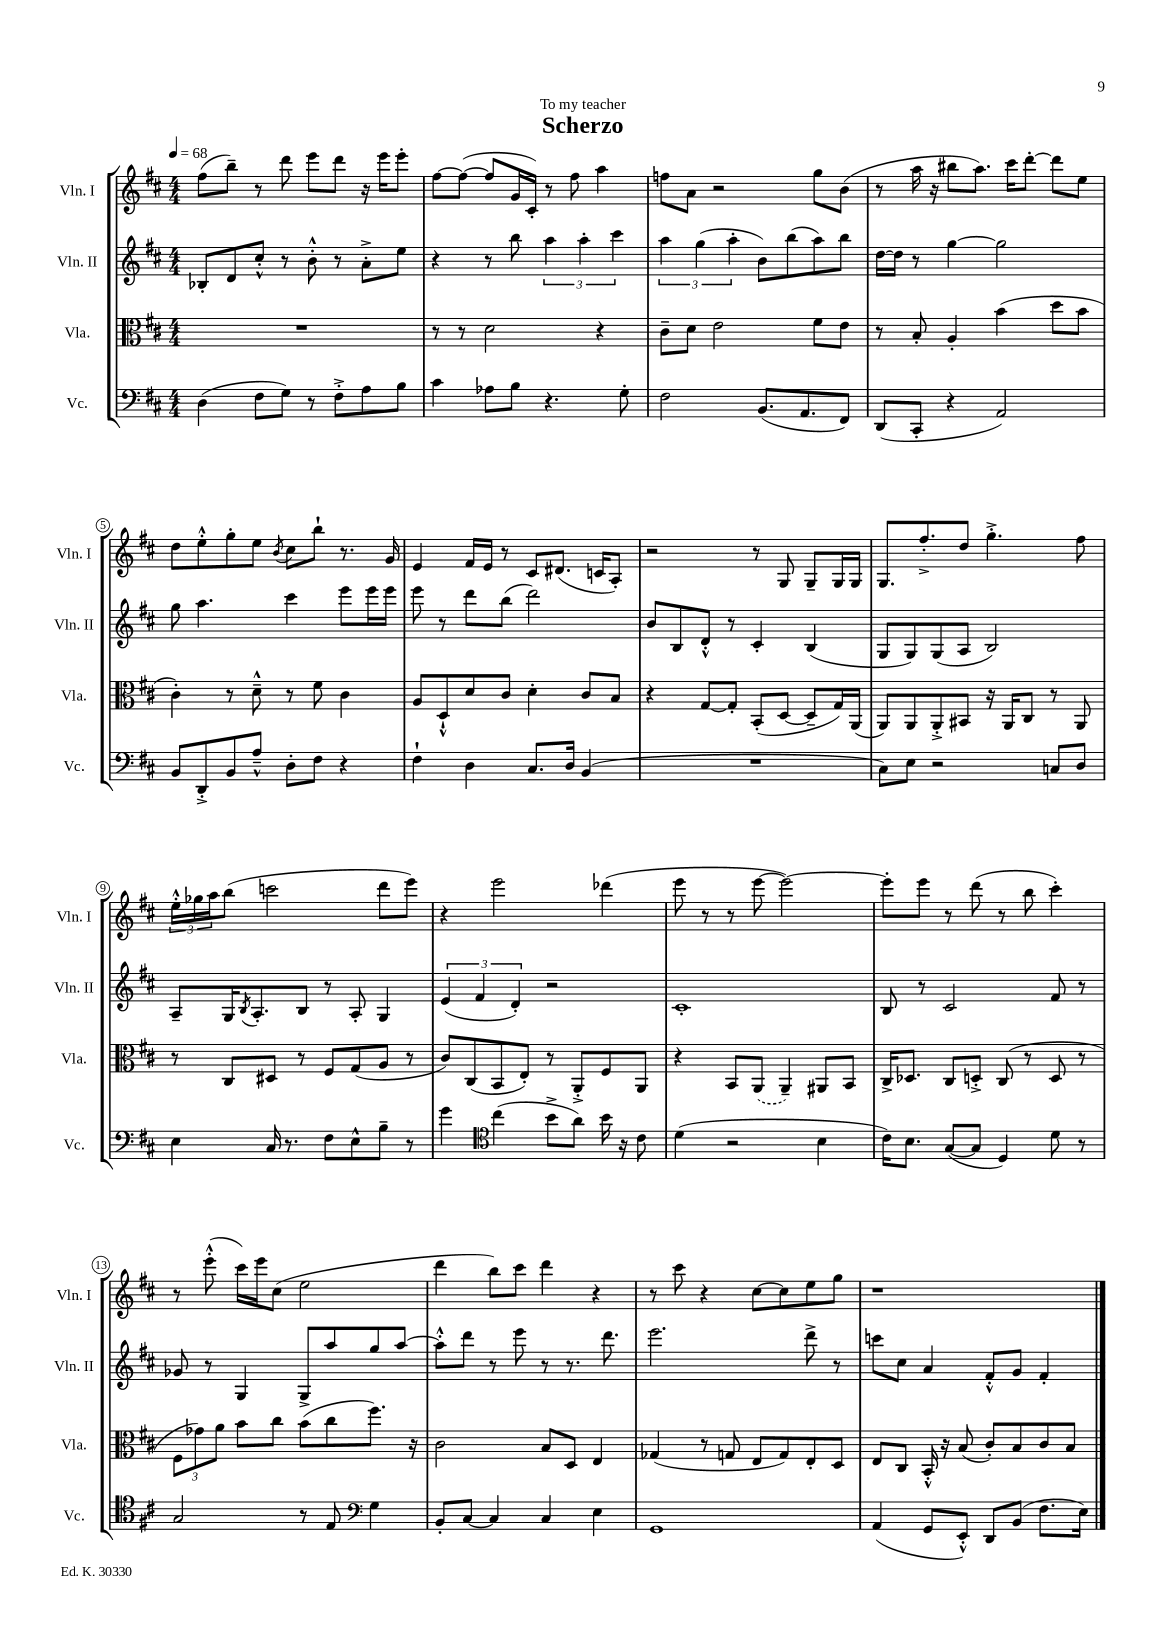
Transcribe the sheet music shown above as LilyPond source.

\header { title = "Scherzo" dedication = "To my teacher" }
<<
\new StaffGroup <<
\new Staff = "s0" \with { instrumentName = "Vln. I" shortInstrumentName = "Vln. I" } {
    \clef treble \key d \major \numericTimeSignature \time 4/4 \tempo 4 = 68
    fis''8( b''8--) r8 d'''8 e'''8 d'''8 r16 e'''16 e'''8-. |
    fis''8~ fis''8~( fis''8 g'16 cis'16-.) r8 fis''8 a''4 |
    f''8 a'8 r2 g''8 b'8( |
    r8 a''16 r16 bis''8 a''8.) cis'''16 d'''8~-. d'''8 e''8 |
    d''8 e''8-.-^ g''8-. e''8 \acciaccatura { b'8 } cis''8 b''8-! r8. g'16 |
    e'4 fis'16 e'16 r8 cis'8 dis'8.( c'16 a8-.) |
    r2 r8 g8 g8-- g16 g16 |
    g8. fis''8.-.-> d''8 g''4.-.-> fis''8 |
    \tuplet 3/2 { e''16-.-^ ges''16 a''16 } b''8( c'''2 d'''8 e'''8) |
    r4 e'''2 des'''4( |
    e'''8 r8 r8 e'''8~ e'''2~) |
    e'''8-. e'''8 r8 d'''8( r8 b''8 cis'''4-.) |
    r8 e'''8-.-^( cis'''16) e'''16 cis''8( e''2 |
    d'''4 b''8) cis'''8 d'''4 r4 |
    r8 cis'''8 r4 cis''8~ cis''8 e''8 g''8 |
    r1 \bar "|." |
}
\new Staff = "s1" \with { instrumentName = "Vln. II" shortInstrumentName = "Vln. II" } {
    \clef treble \key d \major \numericTimeSignature \time 4/4
    bes8-. d'8 cis''8-.-^ r8 b'8-.-^ r8 a'8-.-> e''8 |
    r4 r8 b''8 \tuplet 3/2 { a''4 a''4-. cis'''4 } |
    \tuplet 3/2 { a''4 g''4( a''4-. } b'8) b''8( a''8) b''8 |
    d''16~ d''16 r8 g''4~ g''2 |
    g''8 a''4. cis'''4 e'''8 e'''16 e'''16 |
    e'''8 r8 d'''8 b''8( d'''2) |
    b'8 b8 d'8-.-^ r8 cis'4-. b4( |
    g8 g8) g8( a8 b2) |
    a8-- g16 \acciaccatura { b8 } a8.-. b8 r8 a8-. g4 |
    \tuplet 3/2 { e'4( fis'4 d'4-.) } r2 |
    cis'1-. |
    b8 r8 cis'2 fis'8 r8 |
    ges'8 r8 g4 g8-> a''8 g''8 a''8~ |
    a''8-.-^ d'''8 r8 e'''8 r8 r8. d'''8. |
    e'''2. d'''8-> r8 |
    c'''8 cis''8 a'4 fis'8-.-^ g'8 fis'4-. \bar "|." |
}
\new Staff = "s2" \with { instrumentName = "Vla." shortInstrumentName = "Vla." } {
    \clef alto \key d \major \numericTimeSignature \time 4/4
    R1 |
    r8 r8 d'2 r4 |
    cis'8-- d'8 e'2 fis'8 e'8 |
    r8 b8-. a4-. b'4( d''8 b'8 |
    cis'4-.) r8 d'8---^ r8 fis'8 cis'4 |
    a8 d8-!-^ d'8 cis'8 d'4-. cis'8 b8 |
    r4 g8~ g8-. b,8-.( d8~ d8-- g16) a,16( |
    a,8) a,8 a,8-.-> bis,8 r16 a,16 cis8 r8 a,8 |
    r8 cis8 dis8 r8 fis8 g8( a8 r8 |
    cis'8) cis8( b,8 e8-.) r8 a,8-.-> fis8 a,8 |
    r4 b,8 \once \slurDashed a,8( a,4--) ais,8 b,8 |
    cis16-> des8. cis8 d8-.-> cis8( r8 d8 r8 |
    \tuplet 3/2 { fis8 ges'8) a'8 } b'8 cis''8 b'8( cis''8 fis''8.) r16 |
    cis'2 b8 d8 e4 |
    ges4( r8 g8 e8 g8) e8-. d8 |
    e8 cis8 b,16-.-^ r16 b8( cis'8-.) b8 cis'8 b8 \bar "|." |
}
\new Staff = "s3" \with { instrumentName = "Vc." shortInstrumentName = "Vc." } {
    \clef bass \key d \major \numericTimeSignature \time 4/4
    d4( fis8 g8) r8 fis8-.-> a8 b8 |
    cis'4 aes8 b8 r4. g8-. |
    fis2 b,8.( a,8. fis,8) |
    d,8( cis,8-. r4 a,2) |
    b,8 d,8-.-> b,8 a8---^ d8-. fis8 r4 |
    fis4-! d4 cis8. d16 b,4( |
    R1 |
    cis8) e8 r2 c8 d8 |
    e4 cis16 r8. fis8 e8-^ b8-- r8 |
    g'4 \clef tenor cis''4( b'8-> a'8) b'16 r16 cis'8 |
    d'4( r2 b4 |
    cis'16) b8. g8~( g8 d4) d'8 r8 |
    g2 r8 e8 \clef bass g4 |
    b,8-. cis8~ cis4 cis4 e4 |
    g,1 |
    a,4( g,8 e,8-.-^) d,8 b,8( fis8. e16) \bar "|." |
}
>>
>>
\layout { \context { \Score \override BarNumber.stencil = #(make-stencil-circler 0.1 0.3 ly:text-interface::print) } }
